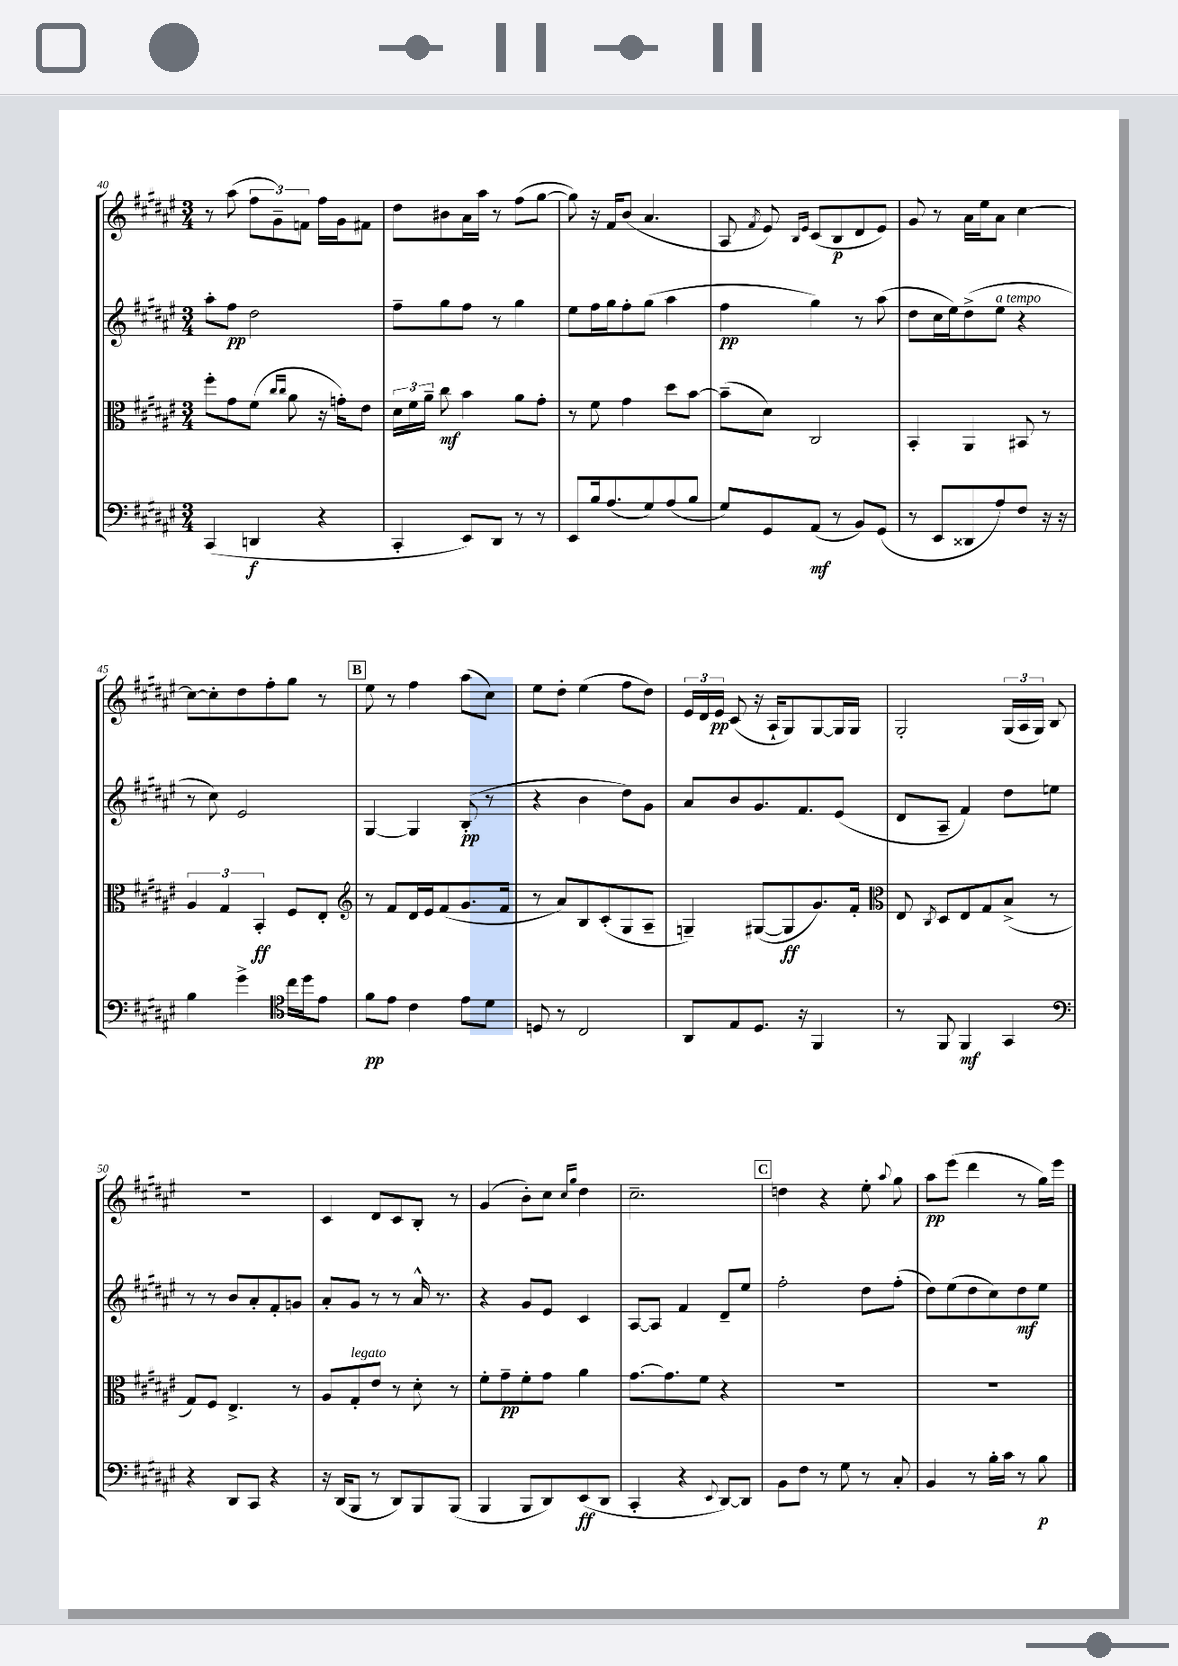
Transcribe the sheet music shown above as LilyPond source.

<<
\new StaffGroup <<
\new Staff = "s0" {
    \clef treble \key fis \major \numericTimeSignature \time 3/4
    \autoBeamOff r8 ais''8( \tuplet 3/2 { fis''8[ gis'8--) f'8] } fis''16[ gis'16 fis'8] |
    dis''8[ bis'8 ais'16 ais''16] r8 fis''8[( gis''8]~ |
    gis''8) r16 fis'16[ b'8]( ais'4. |
    ais8 \acciaccatura { fis'8 } eis'8) \grace { b16[ eis'16] } cis'8[( b8\p dis'8 eis'8]) |
    gis'8 r8 ais'16[ eis''16 ais'8] cis''4~ |
    cis''8[~ cis''8-. dis''8 fis''8-. gis''8] r8 |
    \mark \markup { \box "B" } eis''8 r8 fis''4 ais''8[( cis''8]) |
    eis''8[ dis''8]-. eis''4( fis''8[ dis''8]) |
    \tuplet 3/2 { eis'16[ dis'16 eis'16]\pp } cis'8( r16 ais16[-! gis8) gis8~ gis16 gis16] |
    gis2-. \tuplet 3/2 { gis16[( ais16 gis16]) } b8 |
    R2. |
    cis'4 dis'8[ cis'8 b8]-. r8 |
    gis'4( b'8[-.) cis''8] \grace { cis''16[ gis''16] } dis''4 |
    cis''2.-- |
    \mark \markup { \box "C" } d''4 r4 eis''8-. \appoggiatura { ais''8 } gis''8 |
    ais''8[\pp eis'''8]( dis'''4 r8 gis''16[) eis'''16] \bar "|." |
}
\new Staff = "s1" {
    \clef treble \key fis \major \numericTimeSignature \time 3/4
    \autoBeamOff ais''8[-. fis''8]\pp dis''2 |
    fis''8[-- gis''8 fis''8] r8 gis''4 |
    eis''8[ fis''16 gis''16 fis''8-. gis''8]( ais''4 |
    fis''4\pp gis''4) r8 ais''8( |
    dis''8[ cis''16 eis''16) dis''8->( eis''8]^\markup { \italic "a tempo" } r4 |
    r8 cis''8) eis'2 |
    \mark \markup { \box "B" } gis4~ gis4 b8-.\pp( r8 |
    r4 b'4 dis''8[) gis'8] |
    ais'8[ b'8 gis'8. fis'8. eis'8]( |
    dis'8[ ais8]-- fis'4) dis''8[ e''8] |
    r8 r8 b'8[ ais'8-. fis'8-. g'8] |
    ais'8[-. gis'8] r8 r8 ais'16-^ r8. |
    r4 gis'8[ eis'8] cis'4 |
    ais8[~ ais8] fis'4 dis'8[-- eis''8] |
    \mark \markup { \box "C" } fis''2-. dis''8[ fis''8]-.( |
    dis''8[) eis''8( dis''8 cis''8) dis''8\mf eis''8] \bar "|." |
}
\new Staff = "s2" {
    \clef alto \key fis \major \numericTimeSignature \time 3/4
    \autoBeamOff fis''8[-. gis'8 fis'8]( \grace { cis''16[ cis''16] } ais'8 r16 g'16[-.) eis'8] |
    \tuplet 3/2 { dis'16[ fis'16 ais'16]-- } cis''8\mf b'4 ais'8[ gis'8]-. |
    r8 fis'8 gis'4 dis''8[ b'8]~ |
    b'8[--( dis'8]) cis2 |
    b,4-. ais,4 bis,8 r8 |
    \tuplet 3/2 { ais4 gis4 b,4-.\ff } fis8[ eis8]-. |
    \mark \markup { \box "B" } \clef treble r8 fis'8[ dis'16 eis'16 fis'8( gis'8. fis'16] |
    r8 ais'8[) b8 cis'8-.( gis8 ais8]-- |
    g4--) gis8[~( gis8\ff gis'8.) fis'16]-. |
    \clef alto eis8 \acciaccatura { cis8 } dis8[ eis8 gis8 b8]->( r8 |
    gis8[) fis8] eis4.-> r8 |
    ais8[ gis8-.^\markup { \italic "legato" } eis'8] r8 dis'8-. r8 |
    fis'8[-. gis'8--\pp fis'8-. gis'8] ais'4 |
    gis'8.[~ gis'8. fis'8] r4 |
    \mark \markup { \box "C" } R2. |
    R2. \bar "|." |
}
\new Staff = "s3" {
    \clef bass \key fis \major \numericTimeSignature \time 3/4
    \autoBeamOff cis,4( d,4\f r4 |
    cis,4-. eis,8[) dis,8] r8 r8 |
    eis,8[ b16 ais8.( gis8) ais8( b8] |
    gis8[) gis,8 ais,8]\mf( r8 b,8[) gis,8]( |
    r8 eis,8[ disis,8 ais8) fis8] r16 r16 |
    b4 gis'4-> \clef tenor cis''16[ dis''16 eis'8] |
    \mark \markup { \box "B" } fis'8[\pp eis'8] cis'4 eis'8[ dis'8] |
    d8 r8 cis2 |
    ais,8[ eis8 dis8.] r16 fis,4 |
    r8 fis,8 fis,4\mf gis,4 |
    \clef bass r4 dis,8[ cis,8] r4 |
    r16 dis,16[( b,,8] r8 dis,8[) b,,8 b,,8]( |
    b,,4 b,,8[ dis,8) eis,8\ff( dis,8] |
    cis,4-. r4 \appoggiatura { eis,8 } dis,8[~) dis,8] |
    \mark \markup { \box "C" } b,8[ fis8] r8 gis8 r8 cis8-. |
    b,4 r8 b16[-. cis'16] r8 b8\p \bar "|." |
}
>>
>>
\layout { \context { \Score currentBarNumber = #40 } }
